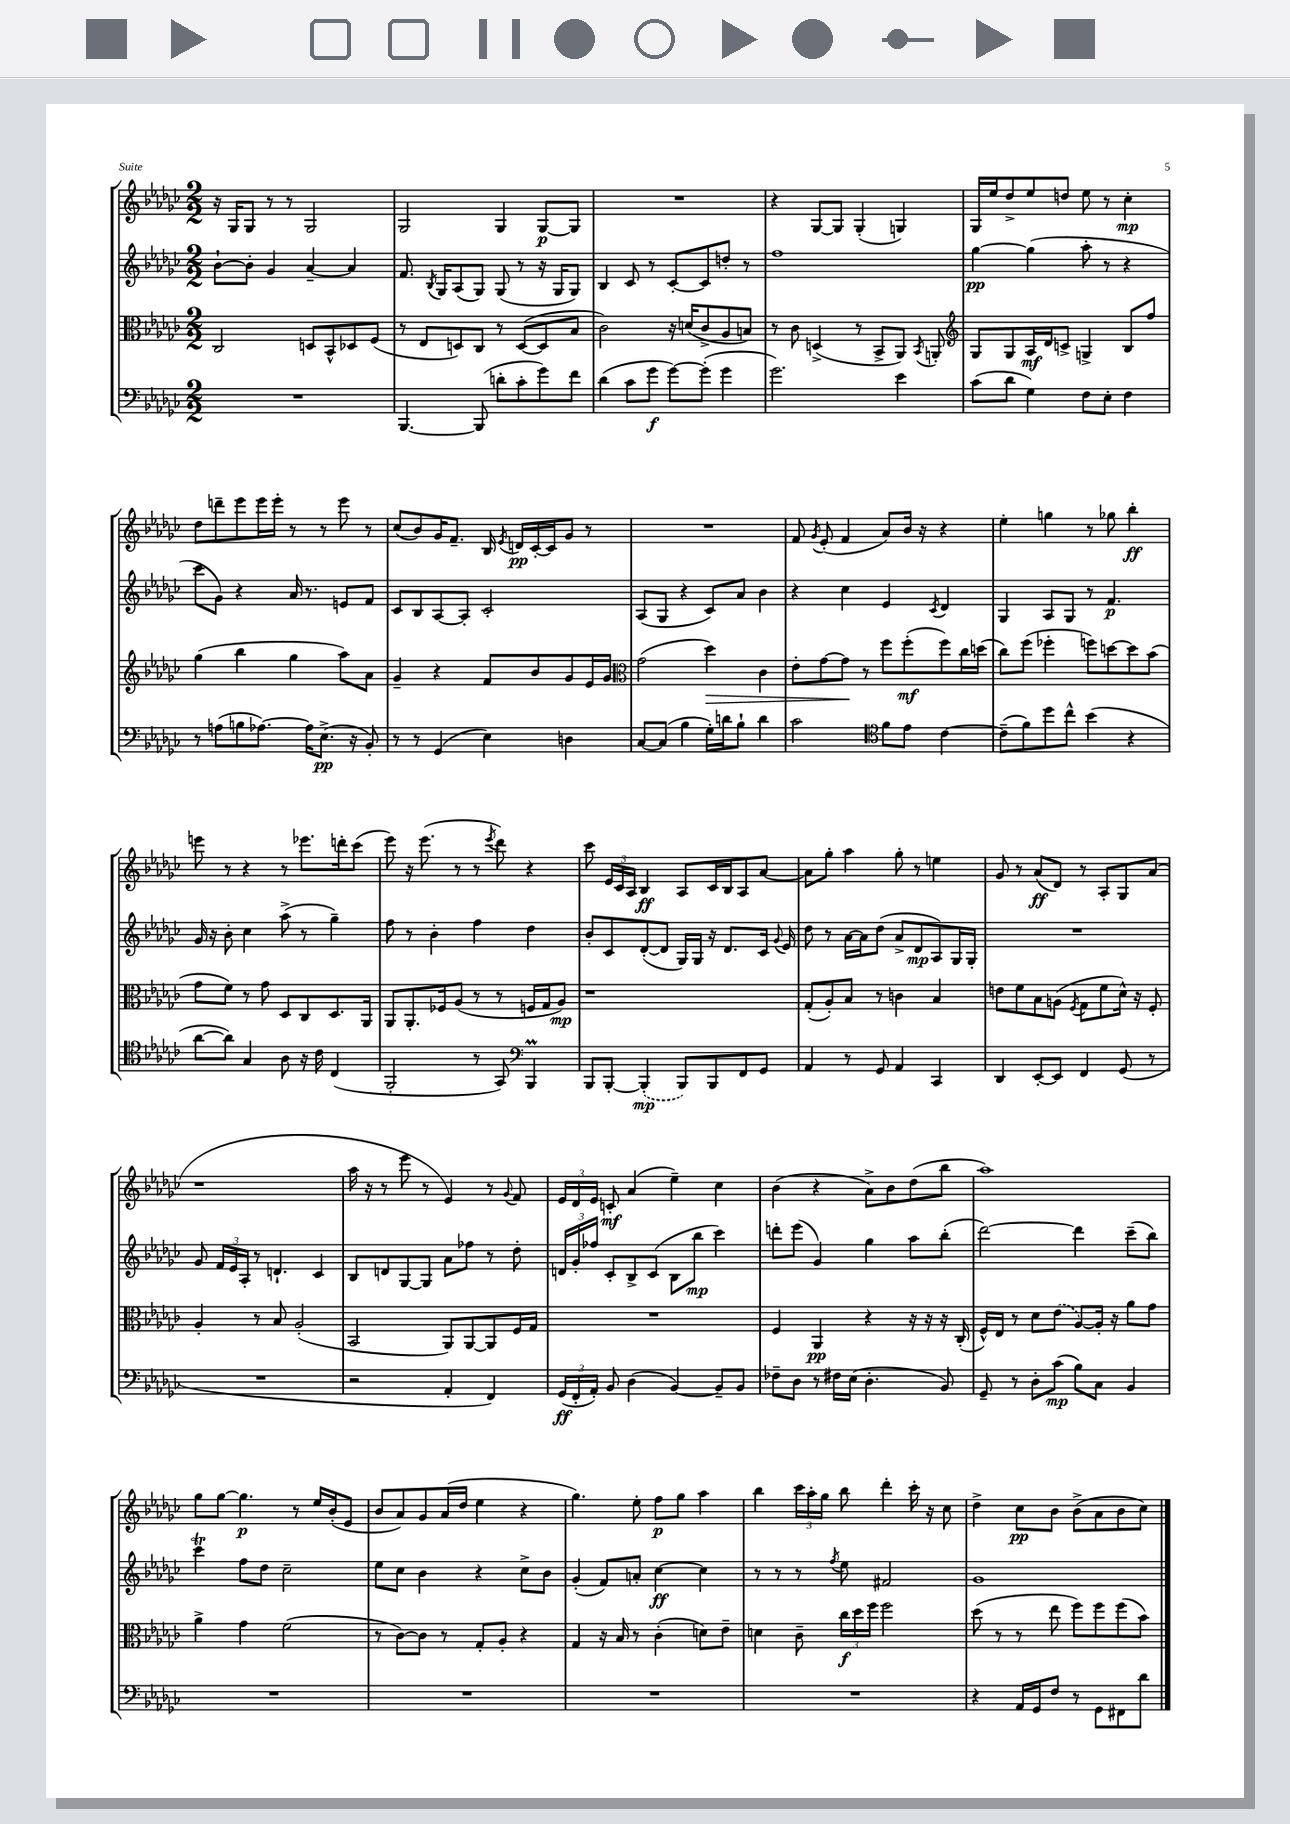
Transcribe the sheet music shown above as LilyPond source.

<<
\new StaffGroup <<
\new Staff = "s0" {
    \clef treble \key ges \major \numericTimeSignature \time 2/2
    \autoBeamOff r16 ges16[ ges8] r8 r8 ges2 |
    ges2 ges4 ges8[~\p ges8] |
    R1 |
    r4 ges8[~ ges8] ges4-.( g4) |
    ges16[ ees''16 des''8-> ees''8 d''8] ees''8 r8 ces''4-.\mp |
    des''8[ d'''8-- ees'''8 ees'''16 ees'''16]-. r8 r8 ees'''8 r8 |
    ces''8[( bes'8) ges'16 f'8.]-- bes16 \acciaccatura { ees'8 } d'16[\pp ces'16~-. ces'16 ges'8] r8 |
    R1 |
    f'8 \acciaccatura { ges'8 } ees'8-.( f'4 aes'8[) bes'16] r16 r4 |
    ees''4-. g''4 r8 ges''8 bes''4-.\ff |
    e'''8 r8 r4 r8 ees'''8.[ d'''16-. ces'''8]( |
    ees'''8) r16 ees'''8.( r8 r8 \acciaccatura { ees'''8 } des'''8) r4 |
    ces'''8 \tuplet 3/2 { ees'16[ ces'16 aes16] } bes4\ff aes8[ ces'16 bes16 aes8 aes'8]~ |
    aes'8[ ges''8]-. aes''4 ges''8-. r8 e''4 |
    ges'8 r8 aes'8[\ff( des'8]) r8 aes8[-. ges8 aes'8]( |
    r1 |
    aes''16 r16 r8 ees'''8 r8 ees'4) r8 \appoggiatura { ges'8 } f'8 |
    \tuplet 3/2 { ees'16[ des'16 ees'16] } c'8-.\mf aes'4( ees''4--) ces''4 |
    bes'4( r4 aes'8[->) bes'8 des''8( bes''8] |
    aes''1) |
    ges''8[ ges''8]~ ges''4.\p r8 ees''16[ bes'16-.( ees'8] |
    bes'8[ aes'8) ges'8 aes'16( des''16] ees''4 r4 |
    ges''4.) ees''8-. f''8[\p ges''8] aes''4 |
    bes''4 \tuplet 3/2 { ces'''16[ aes''16-. ges''16] } bes''8 des'''4-. ces'''16-. r16 ces''8 |
    des''4-> ces''8[\pp bes'8] bes'8[->( aes'8 bes'8 ces''8]) \bar "|." |
}
\new Staff = "s1" {
    \clef treble \key ges \major \numericTimeSignature \time 2/2
    \autoBeamOff bes'8[~-! bes'8]-. ges'4 aes'4~-- aes'4 |
    f'8. \acciaccatura { bes8 } ges16[ aes8( ges8]) ges8( r8 r16 ges16[ ges8]) |
    bes4 ces'8 r8 ces'8[~-. ces'8 d''8]-. r8 |
    f''1 |
    ges''4~\pp ges''4( aes''8-. r8 r4 |
    ces'''8[ ges'8]) r4 aes'16 r8. e'8[ f'8] |
    ces'8[ bes8 aes8~ aes8]-. ces'2-. |
    aes8[( ges8] r4 ces'8[) aes'8] bes'4 |
    r4 ces''4 ees'4 \acciaccatura { ces'8 } des'4 |
    ges4 aes8[ ges8] r8 f'4.\p |
    ges'16 r16 bes'8-. ces''4 aes''8->( r8 ges''4--) |
    f''8 r8 bes'4-. f''4 des''4 |
    bes'8[-. ces'8 des'8~-.( des'8] ges16[) ges16] r16 des'8.[ ces'16] \appoggiatura { ges'8 } ees'16 |
    des''8 r8 aes'16[~ aes'16 des''8]( aes'8[-> des'8\mp aes8) ges16 ges16]-. |
    R1 |
    ges'8 \tuplet 3/2 { f'16[ ees'16 aes16]-. } r8 d'4.-! ces'4 |
    bes8[ d'8 ges8~ ges8] aes'8[ fes''8] r8 des''8-. |
    \tuplet 3/2 { d'16[ ges'16-. fes''16] } ces'8[-. bes8-> ces'8]( bes8[ bes''8]\mp ces'''4) |
    d'''8[-. ees'''8]( ges'4) ges''4 aes''8[ bes''8]-.( |
    des'''2~) des'''4 ces'''8[--( bes''8]) |
    ces'''4\trill f''8[ des''8] ces''2-- |
    ees''8[ ces''8] bes'4 r4 ces''8[-> bes'8] |
    ges'4-.( f'8[) a'8]-. ces''4~\ff ces''4 |
    r8 r8 r8 \acciaccatura { f''8 } ees''8 fis'2 |
    ges'1 \bar "|." |
}
\new Staff = "s2" {
    \clef alto \key ges \major \numericTimeSignature \time 2/2
    \autoBeamOff ces2 d8[ bes,8-^ des8 f8]( |
    r8 ees8[ d8) ces8] r8 d8[~( d8 bes8] |
    ces'2) r16 d'16[( ces'8-> aes8 b8]) |
    r8 ces'8 d4->( r8 bes,8[-> aes,8]) \acciaccatura { bes,8 } a,8-. |
    \clef treble ges8[ ges8 aes16\mf des'16 c'8]-> g4-> bes8[ f''8] |
    ges''4( bes''4 ges''4 aes''8[) aes'8] |
    ges'4-- r4 f'8[ bes'8 ges'8 ees'16 ges'16] |
    \clef alto ges'2( des''4\>) ces'4 |
    ees'8[-. ges'8~ ges'8]\! r8 f''8[ f''8-.\mf( f''8) ces''16 d''16]( |
    ces''8[) f''8]( fes''4-. f''8[) d''8~ d''8 bes'8]( |
    ges'8[ f'8]) r8 ges'8 des8[ ces8 des8. aes,16] |
    aes,8[ aes,8.-. fes16 aes8]( r8 r8 f16[ ges16 aes8]\mp) |
    r1 |
    ges8[-.( aes8-.) bes8] r8 c'4 bes4 |
    e'8[ f'8 bes8 a8]( \acciaccatura { f8 } ges8[ f'8 des'16]-^) r16 f8-. |
    aes4-. r8 bes8 aes2-.( |
    bes,2 aes,8[) aes,8~ aes,8 f16 ges16] |
    R1 |
    f4 aes,4\pp r4 r16 r16 r16 ces16-.( |
    f16[-^) ees16] r8 des'8[ \once \slurDashed ees'8]( aes8[~) aes16]-. r16 aes'8[ ges'8] |
    aes'4-> ges'4 f'2( |
    r8 ces'8[~) ces'8] r8 ges8[-. aes8]-. r4 |
    ges4 r16 bes16 r8 ces'4-.( d'8[) ees'8]-- |
    d'4 ces'8-- \tuplet 3/2 { ces''16[\f des''16 f''16] } f''2 |
    des''8( r8 r8 ees''8 f''8[) f''8 f''8( bes'8]) \bar "|." |
}
\new Staff = "s3" {
    \clef bass \key ges \major \numericTimeSignature \time 2/2
    \autoBeamOff R1 |
    bes,,4.~ bes,,8( d'8[-. ces'8-. ges'8) f'8] |
    des'4( ces'8[ ges'8]\f ges'8[~) ges'8]-.( ges'4 |
    ges'2.) ees'4 |
    ces'8[( des'8] ges4) f8[ ees8]-. f4 |
    r8 a8[( b8 aes8.]~) aes16[ ees8.]->\pp( r16 bes,8-.) |
    r8 r8 ges,4( ees4) d4 |
    ces8[~ ces8]( bes4 ges16[-.) d'16 bes8]-! d'4 |
    ces'2 \clef tenor f'8[ ees'8] ces'4~ |
    ces'8[--( f'8) des''8 ces''8]-^ bes'4( r4 |
    aes'8[~ aes'8]) ges4 aes8 r16 ces'16 ces4( |
    f,2-. r8 ges,8) \clef bass bes,,4\prall |
    bes,,8[ bes,,8]~-. \once \slurDashed bes,,4-.\mp( bes,,8[) bes,,8 f,8 ges,8] |
    aes,4 r8 ges,8 aes,4 ces,4 |
    des,4 ees,8[~-. ees,8] f,4 ges,8( r8 |
    R1 |
    r2 aes,4-. f,4) |
    \tuplet 3/2 { ges,16[\ff( f,16-. aes,16]-.) } bes,8 des4( bes,4~) bes,8[-- bes,8] |
    fes8[-- des8] r8 fis16[ ees16]( des4.-. bes,8) |
    ges,8-- r8 des8[-. ces'8]\mp( bes8[) ces8] bes,4 |
    R1 |
    R1 |
    R1 |
    R1 |
    r4 aes,16[ ges,16 f8] r8 ges,8[ fis,8 des'8] \bar "|." |
}
>>
>>
\layout { \context { \Score \remove "Bar_number_engraver" } }
